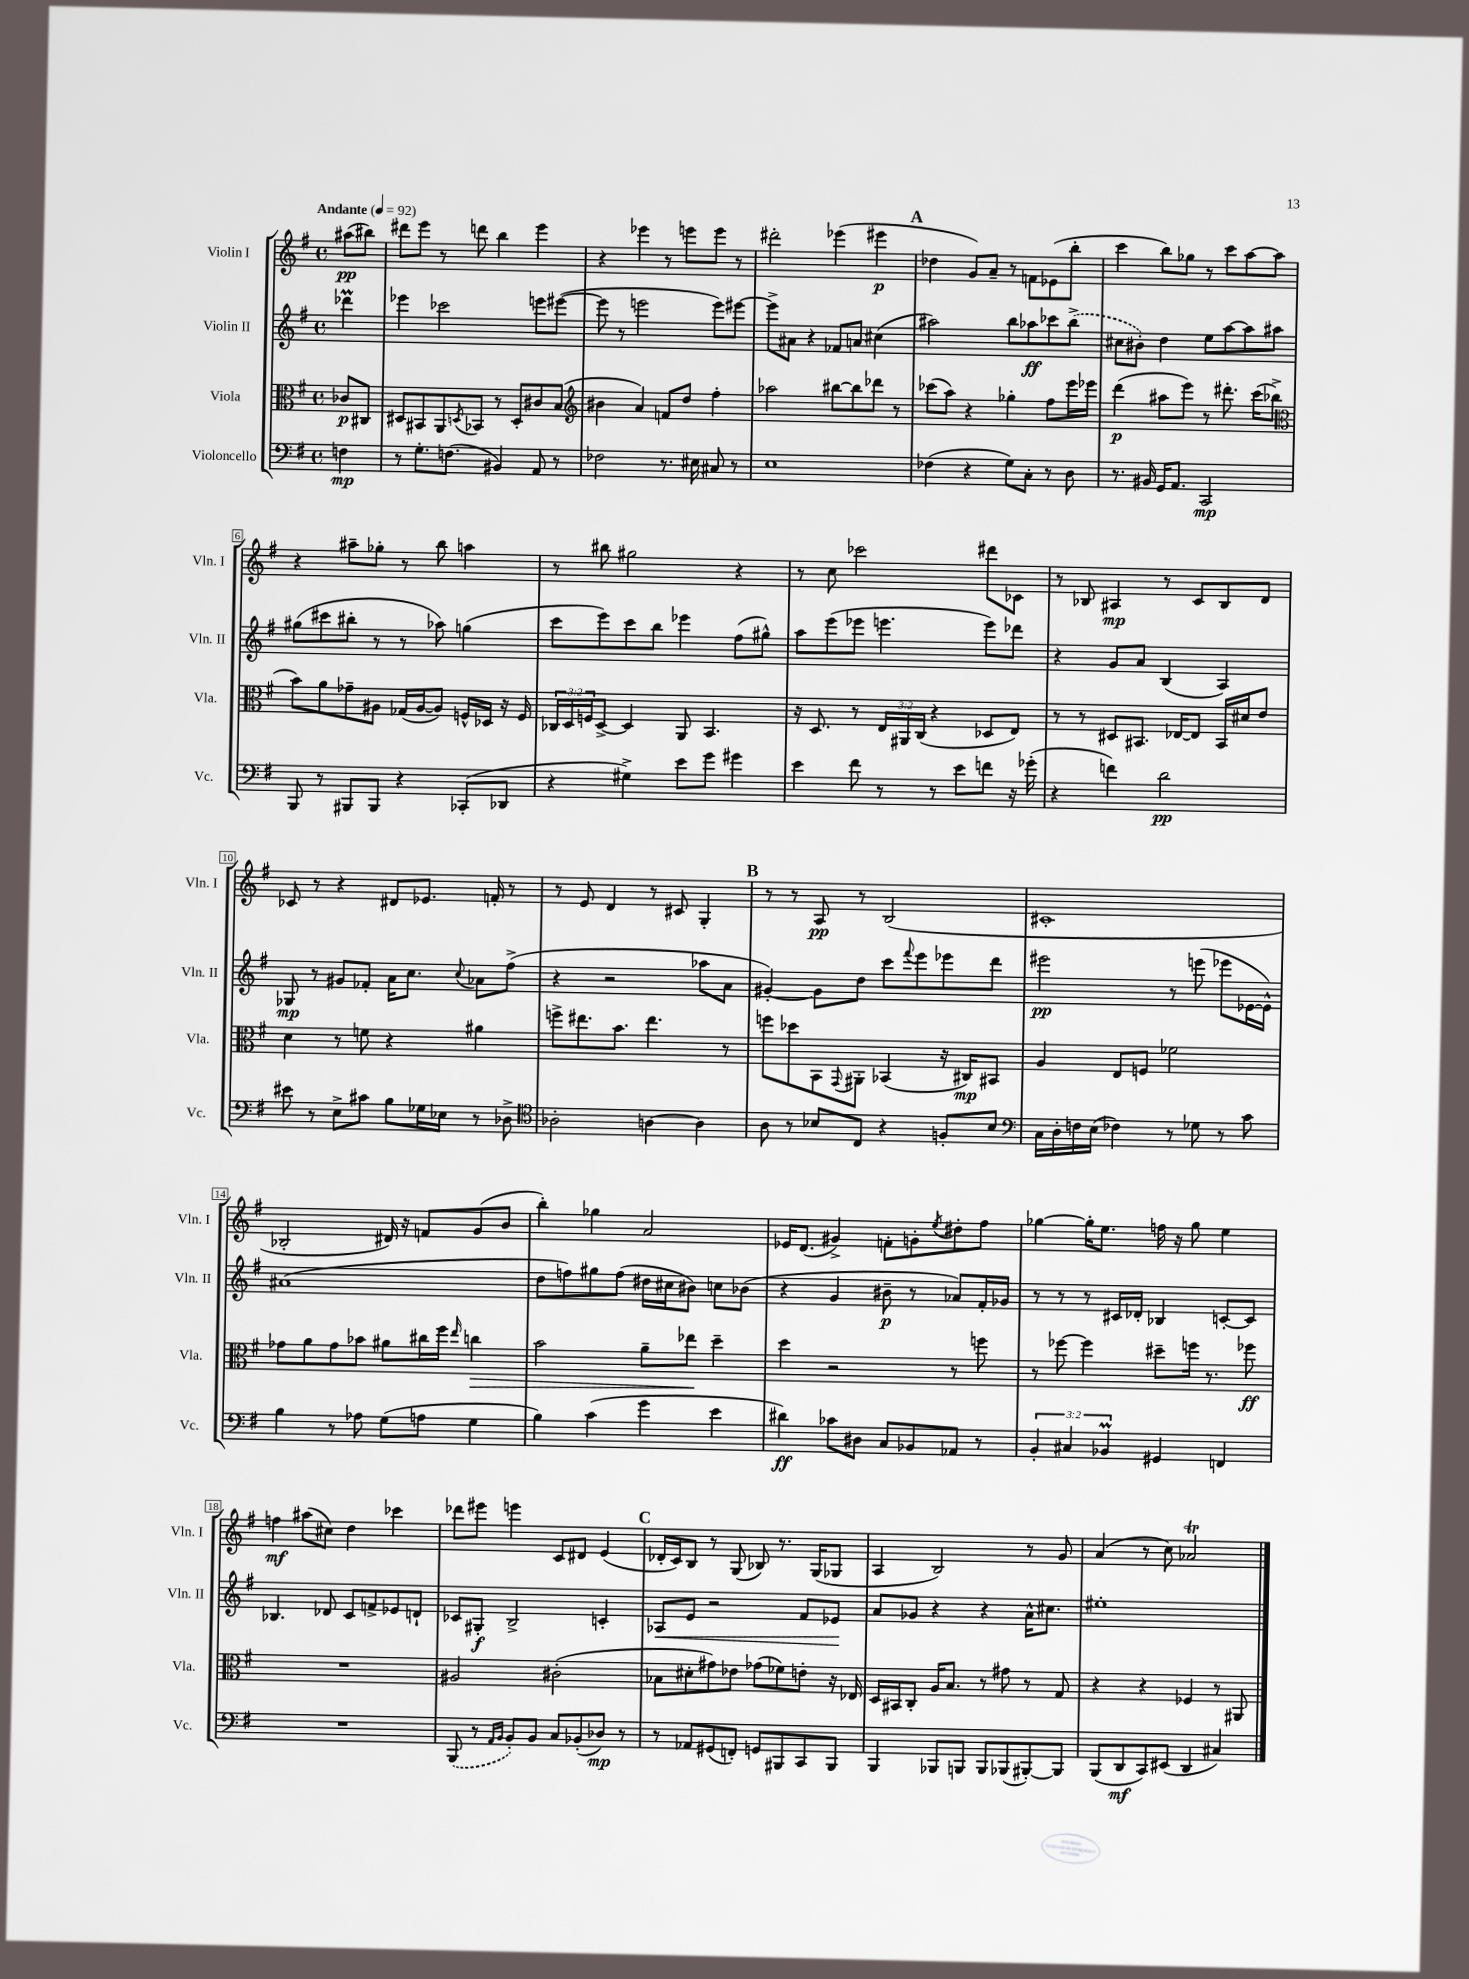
<<
\new StaffGroup <<
\new Staff = "s0" \with { instrumentName = "Violin I" shortInstrumentName = "Vln. I" } {
    \clef treble \key g \major \defaultTimeSignature \time 4/4 \partial 4 \tempo "Andante" 4 = 92
    ais''8\pp( bis''8) |
    dis'''8 e'''8 r8 d'''8 b''4 e'''4 |
    r4 ees'''4 r8 e'''8 e'''8 r8 |
    dis'''2-. ees'''4( eis'''4\p |
    \mark \markup { \bold "A" } des''4 g'8) a'8-- r8 f'8 ees'8( b''8-. |
    c'''4 b''8) ges''8 r8 c'''8 a''8~ a''8 |
    r4 ais''8-- ges''8-. r8 b''8 a''4 |
    r8 bis''8 gis''2 r4 |
    r8 c''8 ces'''2 dis'''8 ces'8 |
    r8 bes8 ais4\mp r8 c'8 bes8 d'8 |
    ces'8 r8 r4 dis'8 ees'8. f'16-. r8 |
    r8 e'8 d'4 r8 cis'8 g4-. |
    \mark \markup { \bold "B" } r8 r8 a8\pp r8 b2( |
    cis'1-. |
    bes2-. dis'16) r16 f'8 g'8( b'8 |
    b''4-.) ges''4 a'2 |
    ees'16 d'8.( gis'4->) f'8-. g'8-. \acciaccatura { e''8 } dis''8-. fis''8 |
    ges''4~ ges''16-. e''8. f''16 r16 ges''8 e''4 |
    f''4\mf ais''8( cis''8) d''4 ces'''4 |
    des'''8 eis'''8 e'''4 c'8 dis'8 e'4( |
    \mark \markup { \bold "C" } des'16-. c'16) b8 r8 g8( bes8) r8. g16( ges8 |
    a4 b2) r8 g'8 |
    a'4( r8 c''8) aes'2\trill \bar "|." |
}
\new Staff = "s1" \with { instrumentName = "Violin II" shortInstrumentName = "Vln. II" } {
    \clef treble \key g \major \defaultTimeSignature \time 4/4 \partial 4
    des'''4\prall |
    ees'''4 ces'''2 e'''8 eis'''8~( |
    eis'''8 r8 e'''2 e'''8) eis'''8~ |
    eis'''8-> ais'8 r4 fes'8 a'8 cis''4( |
    \mark \markup { \bold "A" } ais''2) b''8 aes''8\ff ces'''8 \once \slurDashed b''8->( |
    cis''8 bis'8-.) d''4 e''8 a''8~ a''8 ais''8 |
    gis''8( cis'''8 bis''8-. r8 r8 aes''8) g''4( |
    c'''8 e'''8) c'''8 b''8 ees'''4 fis''8( gis''8-^) |
    a''8 e'''8( ees'''8 e'''4. e'''8) des'''8 |
    r4 g'8 a'8 b4( a4) |
    ges8\mp r8 gis'8 fes'8-. a'16 c''8. \appoggiatura { c''8 } aes'8 fis''8->( |
    r4 r2 aes''8 a'8 |
    \mark \markup { \bold "B" } gis'4~-.) gis'8 d''8 c'''8 \appoggiatura { fis'''8 } e'''8 ees'''8 d'''8 |
    eis'''2\pp r8 e'''8( ees'''8 ees'16~ ees'16-^) |
    ais'1( |
    d''8 f''8) gis''8 f''8( dis''16 cis''16 bis'8) c''8 bes'8( |
    r4 g'4 bis'8--\p r8 aes'8) fis'16-. ges'16 |
    r8 r8 r8 cis'16 des'16-. bes4 c'8~-. c'8 |
    bes4. des'8 c'8 f'8-> ees'8 d'8-! |
    ces'8 gis8-.\f b2-> c'4-. |
    \mark \markup { \bold "C" } aes8\< e'8 r2 fis'8 ees'8\! |
    a'8 ges'8 r4 r4 a'16-^ cis''8. |
    eis''1-. \bar "|." |
}
\new Staff = "s2" \with { instrumentName = "Viola" shortInstrumentName = "Vla." } {
    \clef alto \key g \major \defaultTimeSignature \time 4/4 \override Staff.TupletNumber.text = #tuplet-number::calc-fraction-text \partial 4
    ces'8\p cis8 |
    dis8 bis,8 a,8 \acciaccatura { d8 } bes,8 r8 d8-. cis'8 b8( |
    \clef treble bis'4 a'4) f'8 d''8 fis''4-. |
    aes''2 bis''8~ bis''8 des'''8 r8 |
    \mark \markup { \bold "A" } ces'''8( a''8) r4 ges''4-. fis''8 e'''16 ees'''16 |
    d'''4\p( ais''8 e'''8) r8 dis'''8.-. c'''16( bes''8-> |
    \clef alto b'8) a'8 ges'8-- ais8 ges16( ais16~ ais8) f16-^ des16 r16 f16 |
    \tuplet 3/2 { ces16 d16 f16 } d8~-> d4 a,8 b,4. |
    r16 d8. r8 \tuplet 3/2 { e16 ais,16 c16( } r4 des8 e8) |
    r8 r8 dis8 bis,8. ees16~ ees8 bis,16 dis'16 e'8 |
    d'4 r8 f'8 r4 ais'4 |
    f''8-> eis''8. b'8. eis''4. r8 |
    \mark \markup { \bold "B" } f''8 des''8 b,8 \appoggiatura { g,8 } ais,8-. bes,4( r16 cis16\mp) bis,8 |
    a4 e8 f8 fes'2 |
    ges'8 a'8 ges'8 bes'8 ais'8 cis''16 fis''16 \grace { e''16 } c''4\> |
    b'2 a'8-- ees''8\! d''4-- |
    d''4 r2 r8 f''8 |
    r8 fes''8~ fes''4 dis''8-- f''16 r8. fes''8\ff |
    R1 |
    ais2 cis'2-.( |
    \mark \markup { \bold "C" } bes8 dis'8-. gis'8) ees'8 ges'8( fes'8) e'8-. r16 ees16 |
    d16 bis,16 c8-. a16 b8. r8 gis'8 r8 g8 |
    r4 r4 fes4 r8 ais,8 \bar "|." |
}
\new Staff = "s3" \with { instrumentName = "Violoncello" shortInstrumentName = "Vc." } {
    \clef bass \key g \major \defaultTimeSignature \time 4/4 \override Staff.TupletNumber.text = #tuplet-number::calc-fraction-text \partial 4
    f4\mp |
    r8 g8.-. f8.( bis,4) a,8 r8 |
    fes2 r8. eis16 cis8 r8 |
    e1 |
    \mark \markup { \bold "A" } fes4( r4 g8) c8-. r8 d8 |
    r8. bis,16 g,16 a,8. c,2\mp |
    b,,8 r8 bis,,8 bis,,8 r4 ces,8-.( des,8 |
    r4 gis4->) e'8 g'8 gis'4 |
    e'4 fis'8 r8 r8 e'8 f'8 r16 ges'16-.( |
    r4 f'4) d'2\pp |
    eis'8 r8 e8-> cis'8 b8 ges16 ees16 r8 des8-> |
    \clef tenor aes2-. a4~ a4 |
    \mark \markup { \bold "B" } a8 r8 bes8 c8 r4 f8-. bes8 |
    \clef bass c16 d16-. f16 e16( fes4) r8 ges8 r8 c'8 |
    b4 r8 aes8 g8( a8 g4 |
    b4) c'4( g'4 e'4 |
    dis'4\ff) ces'8 dis8 c8 bes,8 aes,8 r8 |
    \tuplet 3/2 { b,4-. cis4 bes,4\prall } gis,4 f,4 |
    R1 |
    \once \slurDashed b,,8( r8 \grace { a,16 b,16 } b,8-.) b,8 c8 bes,8-.( des8\mp) r8 |
    \mark \markup { \bold "C" } r8 aes,8 gis,8( f,8-.) g,8 bis,,8 c,8 bis,,8 |
    b,,4 bes,,8 b,,8 b,,8 bes,,8( bis,,8~-.) bis,,8 |
    b,,8( d,8\mf c,8) eis,8( d,4 cis4) \bar "|." |
}
>>
>>
\layout { \context { \Score \override BarNumber.stencil = #(make-stencil-boxer 0.1 0.3 ly:text-interface::print) } }
